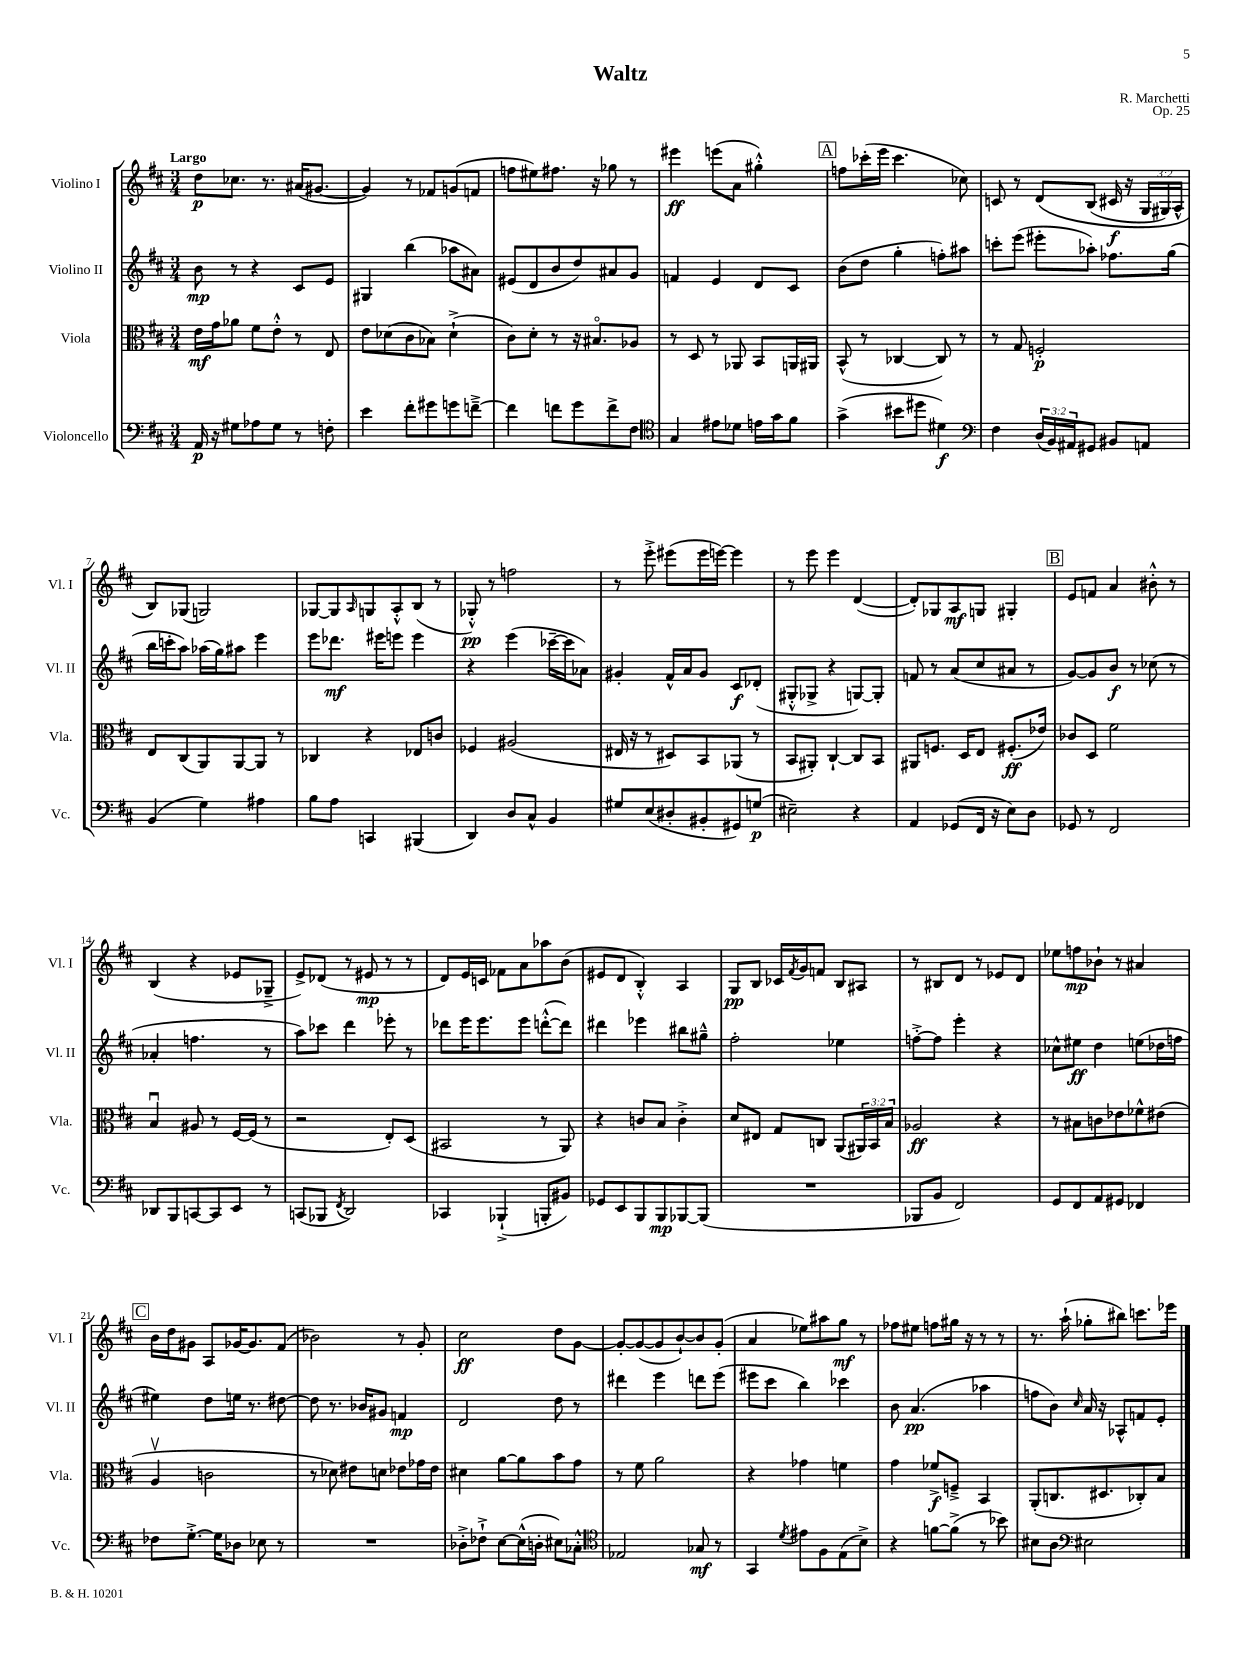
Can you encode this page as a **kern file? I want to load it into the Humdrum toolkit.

**kern	**dynam	**kern	**dynam	**kern	**dynam	**kern	**dynam
*part4	*part4	*part3	*part3	*part2	*part2	*part1	*part1
*staff4	*staff4	*staff3	*staff3	*staff2	*staff2	*staff1	*staff1
*I"Violoncello	*	*I"Viola	*	*I"Violino II	*	*I"Violino I	*
*I'Vc.	*	*I'Vla.	*	*I'Vl. II	*	*I'Vl. I	*
*clefF4	*	*clefC3	*	*clefG2	*	*clefG2	*
*k[f#c#]	*	*k[f#c#]	*	*k[f#c#]	*	*k[f#c#]	*
*M3/4	*	*M3/4	*	*M3/4	*	*M3/4	*
=1	=1	=1	=1	=1	=1	=1	=1
!	!	!	!	!	!	!LO:TX:a:B:t=Largo	!
16AA/	p	16e\LL	mf	8b\	mp	8dd\L	p
16r	.	16g\J	.	.	.	.	.
8G#X\L	.	8a-X\J	.	8r	.	8.cc-X\J	.
8A-X\	.	8f#\L	.	4r	.	.	.
.	.	.	.	.	.	8.r	.
8G#\J	.	8e'^^\J	.	.	.	.	.
8r	.	8r	.	8c#/L	.	(16a#X/KL	.
.	.	.	.	.	.	[8.g#X/J	.
8Fn'\	.	8E/	.	8e/J	.	.	.
=2	=2	=2	=2	=2	=2	=2	=2
4e\	.	8e\L	.	4G#X/	.	4g#/])	.
.	.	(8d-X\	.	.	.	.	.
8f#'\L	.	8c#\	.	(4bb\	.	8r	.
8g#X\	.	8B-X\J)	.	.	.	8f-X/L	.
8gn\	.	(4d-`^\	.	8aa-X\L	.	(8gn/	.
[8fn~^\J	.	.	.	8a#X\J)	.	8fn/J	.
=3	=3	=3	=3	=3	=3	=3	=3
4f\]	.	8c#\L)	.	(8e#X/L	.	8ffn\L	.
.	.	8d'\J	.	8d/	.	8ee#X\)	.
8fn\L	.	8r	.	8b/	.	8.ff#X\J	.
8g\	.	16r	.	8dd/)	.	.	.
.	.	8.B#X/L	.	.	.	16r	.
8f^\	.	.	.	8a#X/	.	8gg-X\	.
8F#\J	.	8A-X/J	.	8g/J	.	8r	.
=4	=4	=4	=4	=4	=4	=4	=4
*clefC4	*	*	*	*	*	*	*
4G/	.	8r	.	4fn/	.	4eee#X\	ff
.	.	8D/	.	.	.	.	.
8e#X\L	.	8r	.	4e/	.	(8eeen\L	.
8d-X\J	.	8AA-X/	.	.	.	8a\J	.
16en\LL	.	8BB/L	.	8d/L	.	4gg#X'^^\)	.
16g\J	.	.	.	.	.	.	.
8f#\J	.	16AAn/L	.	8c#/J	.	.	.
.	.	16AA#X/JJ	.	.	.	.	.
!!LO:REH:place=s1:t=A
=5	=5	=5	=5	=5	=5	=5	=5
(4g^\	.	(8BB^^/	.	(8b\L	.	8ffn\L	.
.	.	8r	.	8dd\J	.	(16ccc-X'\L	.
.	.	.	.	.	.	16eee\JJ	.
8b#X\L	.	[4C-X/	.	4gg'\	.	4.ccc-\	.
8dd#X\J	.	.	.	.	.	.	.
4d#X\)	f	8C-/])	.	8ffn'\L)	.	.	.
.	.	8r	.	8aa#X\J	.	8cc-X\)	.
=6	=6	=6	=6	=6	=6	=6	=6
*clefF4	*	*	*	*	*	*	*
4F#\	.	8r	.	8cccn'\L	.	8cn/	.
.	.	8G/	.	(8eee\J	.	8r	.
(24D/LL	.	2Fn'/	p	8eee#X'\L	.	(8d/L	.
24BB/)	.	.	.	.	.	.	.
24AA#X/J	.	.	.	.	.	.	.
8GG#X/J	.	.	.	8aa-X'\J)	.	(8B/J	.
8BB#X/L	.	.	.	8.ff-X\L	.	16c#X/	f
.	.	.	.	.	.	16r	.
8AAn/J	.	.	.	.	.	24G/LL	.
.	.	.	.	.	.	24G#X/)	.
.	.	.	.	(16gg\Jk	.	.	.
.	.	.	.	.	.	24A^^/JJ	.
!!LO:LB:g=z
=7	=7	=7	=7	=7	=7	=7	=7
(4BB/	.	8E/L	.	16bb\LL	.	8B/L)	.
.	.	.	.	16cccn'\J	.	.	.
.	.	(8C#/	.	8aa\J)	.	(8G-X/J	.
4G\)	.	8AA/)	.	(16aa-X\LL	.	2Gn/)	.
.	.	.	.	16gg\J)	.	.	.
.	.	[8AA/	.	8aa#X\J	.	.	.
4A#X\	.	8AA/J]	.	4eee\	.	.	.
.	.	8r	.	.	.	.	.
=8	=8	=8	=8	=8	=8	=8	=8
8B\L	.	4C-X/	.	8eee\L	.	[8G-X/L	.
8A\J	.	.	.	8.ddd-X\J	mf	8G-/]	.
.	.	.	.	.	.	16qqA/	.
4CCn/	.	4r	.	.	.	8Gn/	.
.	.	.	.	16eee#X\KL	.	.	.
.	.	.	.	8eeen\J	.	8A'^^/	.
(4BBB#X/	.	8E-X/L	.	4eee\	.	(8B/J	.
.	.	8cn/J	.	.	.	8r	.
=9	=9	=9	=9	=9	=9	=9	=9
4DD/)	.	4F-X/	.	4r	.	8G-X'^^/)	pp
.	.	.	.	.	.	8r	.
8D/L	.	(2A#X/	.	(4eee\	.	2ffn\	.
8C#^^/J	.	.	.	.	.	.	.
4BB/	.	.	.	[16ccc-X~\LL	.	.	.
.	.	.	.	16ccc-\J]	.	.	.
.	.	.	.	8a-X\J)	.	.	.
=10	=10	=10	=10	=10	=10	=10	=10
8G#X/L	.	16E#X/	.	4g#X'/	.	8r	.
.	.	16r	.	.	.	.	.
(8E/	.	8r	.	.	.	8eee'^\	.
8D#X'/	.	8D#X/L)	.	16f#^^/LL	.	(8eee#X\L	.
.	.	.	.	16a/J	.	.	.
8BB#X'/	.	8BB/	.	8g#/J	.	16eee#\L	.
.	.	.	.	.	.	[16eeen\JJ)	.
8GG#X/)	.	(8AA-X/J	.	8c#/L	f	4eee\]	.
(8Gn/J	p	8r	.	(8d-X'/J	.	.	.
=11	=11	=11	=11	=11	=11	=11	=11
2E#X~\)	.	8BB/L	.	8G#X'^^/L	.	8r	.
.	.	8AA#X'/J)	.	8G-X^/J	.	8eee\	.
.	.	[4C#`/	.	4r	.	4eee\	.
4r	.	8C#/L]	.	[8Gn/L)	.	([4d/	.
.	.	8BB/J	.	8G'/J]	.	.	.
=12	=12	=12	=12	=12	=12	=12	=12
4AA/	.	8AA#X/L	.	8fn/	.	8d'/L])	.
.	.	8.Fn/J	.	8r	.	8G-X/	.
(8GG-X/L	.	.	.	(8a/L	.	8A/	mf
.	.	16D/KL	.	.	.	.	.
16FF#/Jk	.	8E/J	.	8cc#/	.	8Gn/J	.
16r	.	.	.	.	.	.	.
8E\L)	.	(8.F#X'/L	ff	8a#X/J	.	4G#X'/	.
8D\J	.	.	.	8r	.	.	.
.	.	16e-X/Jk)	.	.	.	.	.
!!LO:REH:place=s1:t=B
=13	=13	=13	=13	=13	=13	=13	=13
8GG-X/	.	8c-X/L	.	[8g/L)	.	8e/L	.
8r	.	8D/J	.	8g/]	.	8fn/J	.
2FF#/	.	2f#\	.	8b/J	f	4a/	.
.	.	.	.	8r	.	.	.
.	.	.	.	(8cc-X\	.	8b#X'^^\	.
.	.	.	.	8r	.	8r	.
!!LO:LB:g=z
=14	=14	=14	=14	=14	=14	=14	=14
8DD-X/L	.	4Bu/	.	4a-X'/	.	(4B/	.
8BBB/	.	.	.	.	.	.	.
[8CCn/	.	8A#X/	.	4.ffn\	.	4r	.
8CC/]	.	8r	.	.	.	.	.
8EE/J	.	[16F#/LL	.	.	.	8e-X/L	.
.	.	(16F#/JJ]	.	.	.	.	.
8r	.	8r	.	8r	.	8G-X~^/J	.
=15	=15	=15	=15	=15	=15	=15	=15
(8CCn/L	.	2r	.	8aa\L)	.	8e^/L)	.
8BBB-X/J	.	.	.	8ccc-X\J	.	(8d-X/J	.
8qFF#/	.	.	.	.	.	.	.
2DD/)	.	.	.	4ddd\	.	8r	.
.	.	.	.	.	.	8e#X/	mp
.	.	8E'/L)	.	8eee-X'\	.	8r	.
.	.	(8D/J	.	8r	.	8r	.
=16	=16	=16	=16	=16	=16	=16	=16
4CC-X/	.	2BB#X/	.	8ddd-X\L	.	8d/L)	.
.	.	.	.	16eee\K	.	16e/L	.
.	.	.	.	8.eee\	.	16cn/JJ	.
(4BBB-X`^/	.	.	.	.	.	8f-X\L	.
.	.	.	.	8eee\J	.	8a\	.
8BBBn'/L	.	8r	.	([8dddn'^^\L	.	8aa-X\	.
8BB#X/J)	.	8AA/)	.	8ddd\J])	.	(8b\J	.
=17	=17	=17	=17	=17	=17	=17	=17
8GG-X/L	.	4r	.	4ddd#X\	.	8e#X/L	.
8EE/	.	.	.	.	.	8d/J	.
8BBB/	.	8cn/L	.	4eee-X\	.	4B'^^/)	.
8BBB/	mp	8B/J	.	.	.	.	.
[8BBB-X/	.	4c'^\	.	8bb#X\L	.	4A/	.
(8BBB-/J]	.	.	.	8gg#X~^^\J	.	.	.
=18	=18	=18	=18	=18	=18	=18	=18
2.r	.	8d/L	.	2ff#'\	.	8G/L	pp
.	.	8E#X/J	.	.	.	8B/J	.
.	.	8G/L	.	.	.	16c-X/LL	.
.	.	.	.	.	.	8qf#/	.
.	.	.	.	.	.	16g/J	.
.	.	8Cn/J	.	.	.	8fn/J	.
.	.	(8AA/L	.	4ee-X\	.	8B/L	.
.	.	24AA#X/L)	.	.	.	8A#X/J	.
.	.	24BB/	.	.	.	.	.
.	.	24B/JJ	.	.	.	.	.
=19	=19	=19	=19	=19	=19	=19	=19
8BBB-X/L	.	2A-X/	ff	[8ffn'^\L	.	8r	.
8BB/J	.	.	.	8ff\J]	.	8B#X/L	.
2FF#/)	.	.	.	4eee'\	.	8d/J	.
.	.	.	.	.	.	8r	.
.	.	4r	.	4r	.	8e-X/L	.
.	.	.	.	.	.	8d/J	.
=20	=20	=20	=20	=20	=20	=20	=20
8GG/L	.	8r	.	8cc-X^^\L	.	8ee-X\L	.
8FF#/	.	8B#X\L	.	8ee#X\J	ff	8ffn\	mp
8AA/	.	8cn\	.	4dd\	.	8b-X`\J	.
8GG#X/J	.	8e-X\	.	.	.	8r	.
4FF-X/	.	8f-X^^\	.	(8een\L	.	4a#X/	.
.	.	(8e#X\J	.	16dd-X\L	.	.	.
.	.	.	.	16ffn\JJ	.	.	.
!!LO:LB:g=z
!!LO:REH:place=s1:t=C
=21	=21	=21	=21	=21	=21	=21	=21
8F-X\L	.	4Av/	.	4ee#X\)	.	16b\LL	.
.	.	.	.	.	.	16dd\J	.
[8.G'^\J	.	.	.	.	.	8g#X\J	.
.	.	2cn\	.	8dd\L	.	8A/L	.
16G\KL]	.	.	.	.	.	.	.
8D-X\J	.	.	.	16een\Jk	.	[16g-X/K	.
.	.	.	.	8.r	.	8.g-/]	.
8E-X\	.	.	.	.	.	.	.
8r	.	.	.	[8dd#X\	.	(8f#/J	.
=22	=22	=22	=22	=22	=22	=22	=22
2.r	.	8r	.	8dd#\]	.	2b-X\)	.
.	.	8d-X\)	.	8.r	.	.	.
.	.	8e#X\L	.	.	.	.	.
.	.	.	.	16b-X/KL	.	.	.
.	.	8dn\J	.	8g#X/J	.	.	.
.	.	8e-X\L	.	4fn/	mp	8r	.
.	.	16g-X\L	.	.	.	8g'/	.
.	.	16e-\JJ	.	.	.	.	.
=23	=23	=23	=23	=23	=23	=23	=23
8D-X'^\L	.	4d#X\	.	2d/	.	2cc#\	ff
8F-X`^\J	.	.	.	.	.	.	.
[8E\L	.	[8a\L	.	.	.	.	.
(16E^^\L]	.	8a\]	.	.	.	.	.
16Dn'\JJ	.	.	.	.	.	.	.
8E#X\L)	.	8b\	.	8dd\	.	8dd\L	.
8C-X'^^\J	.	8g\J	.	8r	.	[8g\J	.
=24	=24	=24	=24	=24	=24	=24	=24
*clefC4	*	*	*	*	*	*	*
2E-X/	.	8r	.	4ddd#X\	.	8g'/L_	.
.	.	8f#\	.	.	.	(8g/_	.
.	.	2a\	.	4eee\	.	8g/]	.
.	.	.	.	.	.	[8b`/)	.
8G-X/	mf	.	.	8dddn\L	.	8b/]	.
8r	.	.	.	(8eee\J	.	(8g'/J	.
=25	=25	=25	=25	=25	=25	=25	=25
4GG/	.	4r	.	8eee#X\L	.	4a/	.
.	.	.	.	8ccc#\J	.	.	.
8qd/	.	.	.	.	.	.	.
8e#X\L	.	4g-X\	.	4bb\)	.	8ee-X\L)	.
8F#\	.	.	.	.	.	8aa#X\	.
(8E\	.	4fn\	.	4ccc-X\	.	8gg\J	mf
8B^\J)	.	.	.	.	.	8r	.
=26	=26	=26	=26	=26	=26	=26	=26
4r	.	4g\	.	8b\	.	8ff-X\L	.
.	.	.	.	(4.a/	pp	8ee#X\J	.
[8fn\L	.	8f-X^/L	f	.	.	8ffn\L	.
(8f^\J]	.	8Fn~^/J	.	.	.	16gg#X\Jk	.
.	.	.	.	.	.	16r	.
8r	.	4BB/	.	4aa-X\	.	8r	.
8b-X\)	.	.	.	.	.	8r	.
=27	=27	=27	=27	=27	=27	=27	=27
8B#X\L	.	(8AA'/L	.	8ffn\L	.	8.r	.
8A\J	.	8.Cn/	.	8b\J)	.	.	.
.	.	.	.	.	.	(16aa`\	.
*clefF4	*	*	*	*	*	*	*
.	.	.	.	16qqcc#/	.	.	.
2E#X\	.	.	.	16a/	.	8gg-X'\L	.
.	.	8.D#X/	.	16r	.	.	.
.	.	.	.	8A-X^^/L	.	8bb#X\J)	.
.	.	8C-X'/)	.	8fn/	.	8.cccn\L	.
.	.	8B/J	.	8e'/J	.	.	.
.	.	.	.	.	.	16eee-X\Jk	.
==	==	==	==	==	==	==	==
*-	*-	*-	*-	*-	*-	*-	*-
